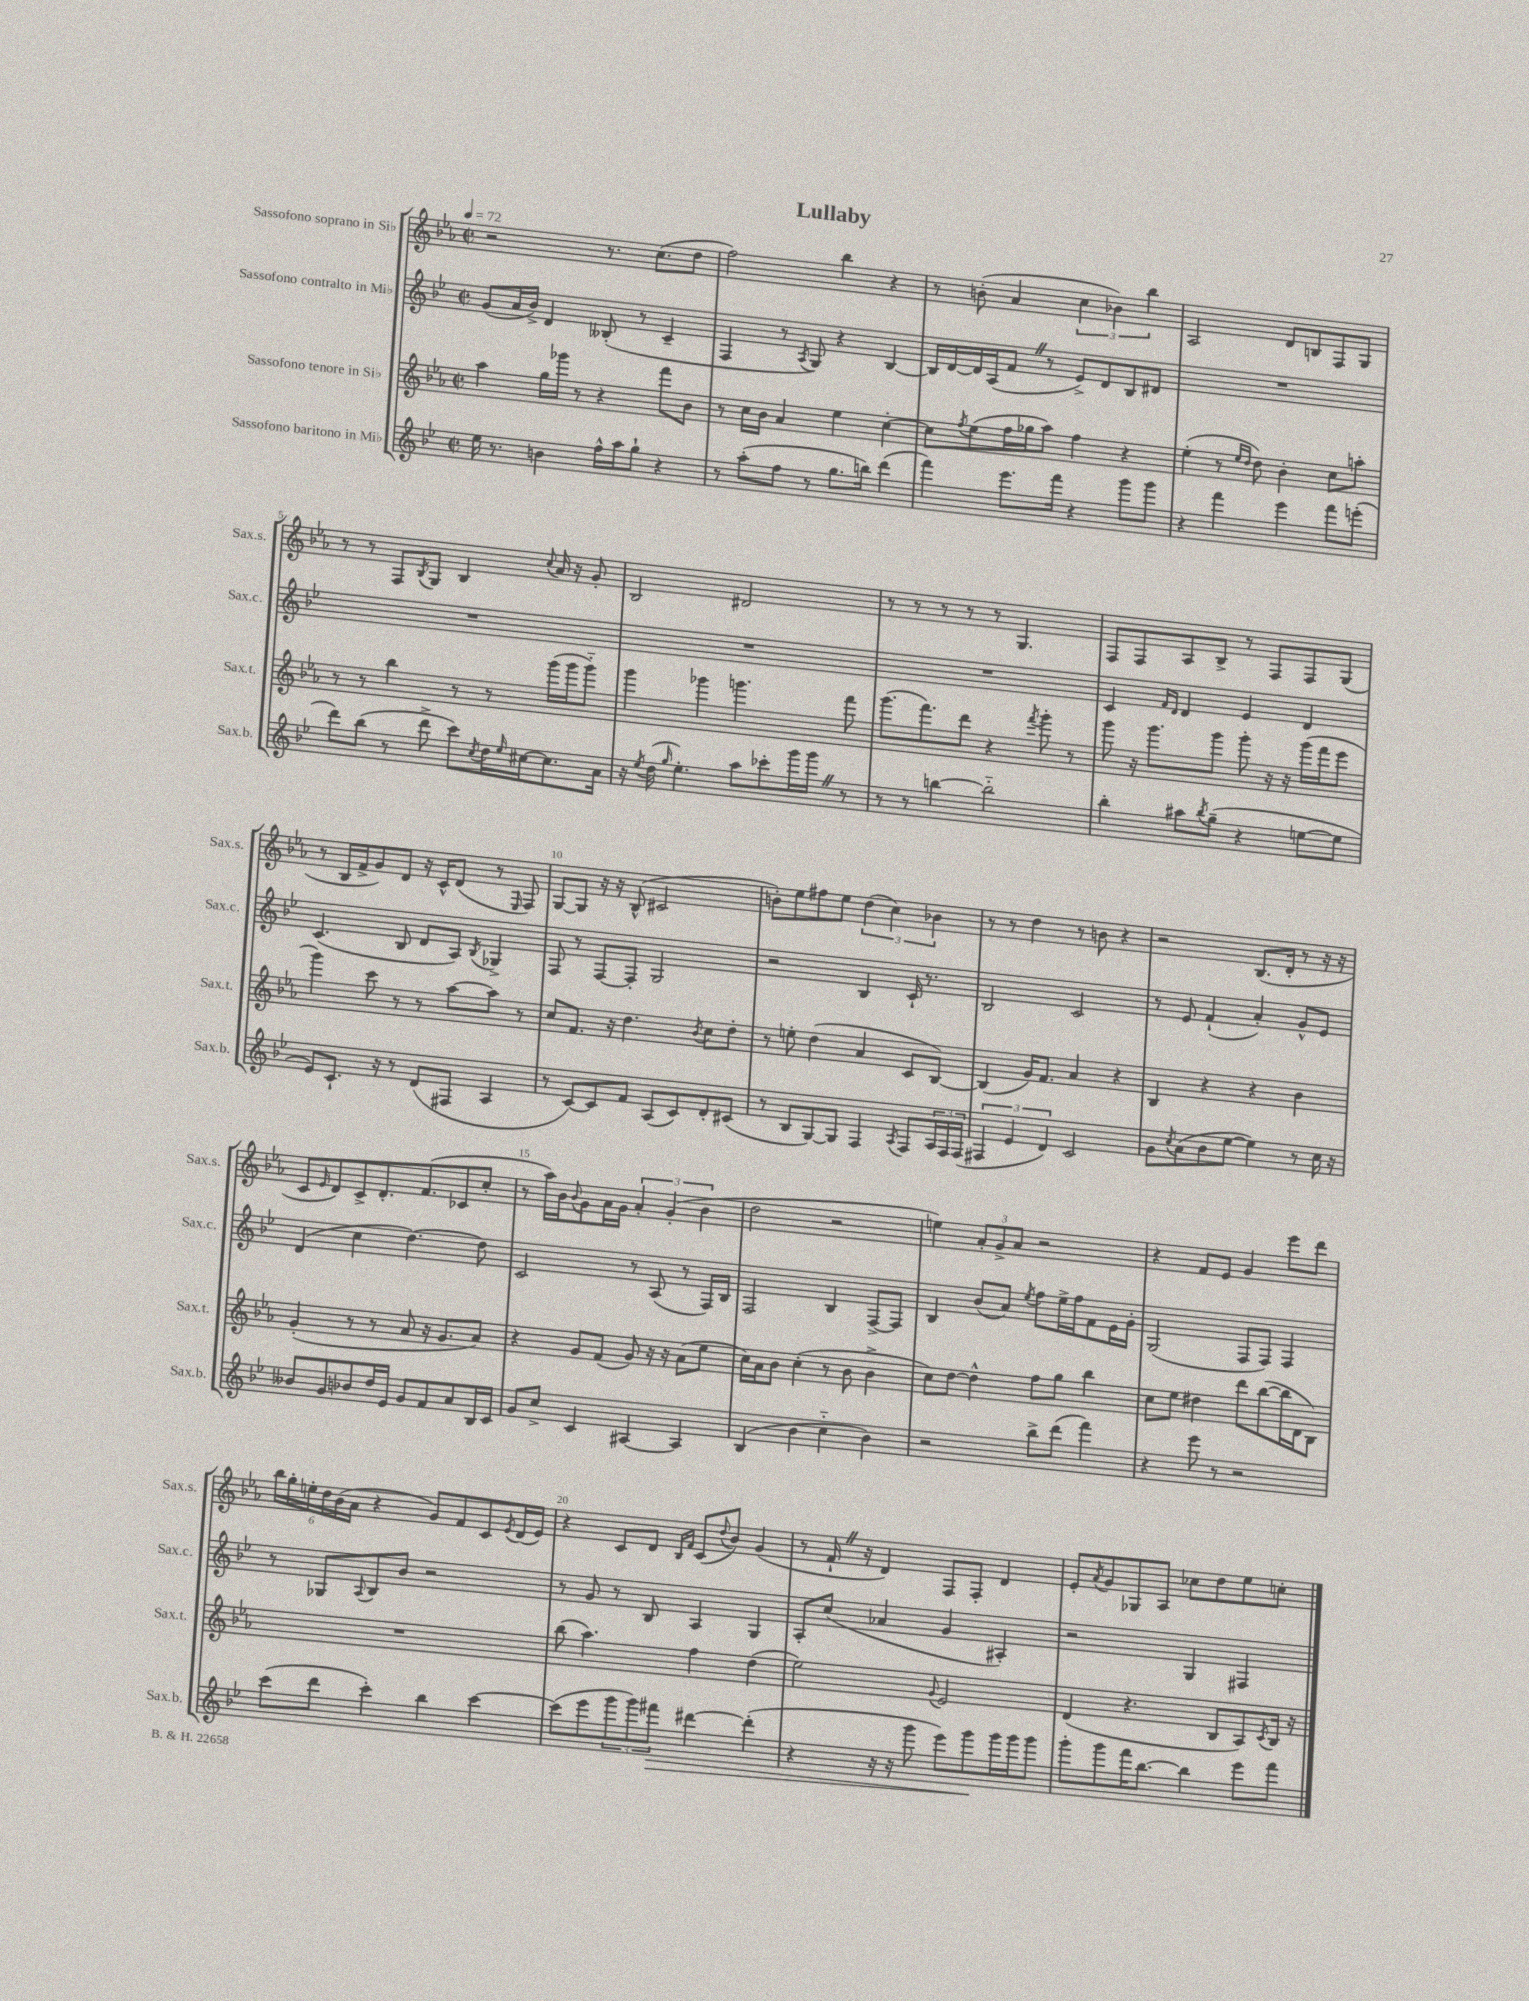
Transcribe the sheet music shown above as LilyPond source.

\header { title = "Lullaby" }
<<
\new StaffGroup <<
\new Staff = "s0" \with { instrumentName = "Sassofono soprano in Sib" shortInstrumentName = "Sax.s." } {
    \clef treble \key ees \major \defaultTimeSignature \time 2/2 \tempo 4 = 72
    r2 r8. c''8.( d''8 |
    f''2) bes''4 r4 |
    r8 b'8-.( aes'4 \tuplet 3/2 { c''4 bes'4) bes''4 } |
    aes2 d'8 b8 f8 g8 |
    r8 r8 f8 \acciaccatura { bes8 } g8 bes4 \appoggiatura { c''8 } aes'16 r16 g'8-. |
    bes2 dis'2 |
    r8 r8 r8 r8 r8 g4. |
    f8 f8 aes8 bes8-> r8 f8 f8 g8( |
    r8 bes16 f'16-> g'8) d'8 r16 c'16-^ d'8( r8 \grace { ees16 } f8) |
    g8~ g8 r16 r16 bes8-^( cis'2 |
    b'8-.) ees''8 fis''8 ees''8 \tuplet 3/2 { d''4( c''4) bes'4 } |
    r8 r8 d''4 r8 b'8 r4 |
    r2 bes8.( d'16-. r8 r16 r16 |
    c'8 \grace { ees'16 } d'8) c'8-> d'8.-. f'8.( ces'8 c''8-. |
    r8 aes''16) bes'16 \appoggiatura { bes'8 } g'8 aes'16 g'16 \tuplet 3/2 { aes'4-. g'4-.( bes'4 } |
    d''2 r2 |
    e''4) \tuplet 3/2 { aes'8-. g'8-> aes'8 } r2 |
    r4 f'8 ees'8 g'4 ees'''8 d'''8 |
    \tuplet 6/4 { bes''16 g''16-. e''16-. d''16 bes'16( aes'16 } r4 g'8) f'8 c'8 \acciaccatura { ees'8 } d'16( ees'16) |
    r4 c'8 d'8 \grace { bes16 f'16 } c'8( \appoggiatura { d''8 } bes'8) g'4( |
    r8 f'16-! \once \override BreathingSign.text = \markup { \musicglyph "scripts.caesura.straight" } \breathe r16 d'4) f8 f8-. d'4 |
    ees'8-. \acciaccatura { aes'8 } g'8 ges8 aes8 ces''8 d''8 ees''8 c''8-. \bar "|." |
}
\new Staff = "s1" \with { instrumentName = "Sassofono contralto in Mib" shortInstrumentName = "Sax.c." } {
    \clef treble \key bes \major \defaultTimeSignature \time 2/2
    g'8( a'16 bes'16->) d'4 beses8-.( r8 c'4-- |
    f4 r8 \acciaccatura { a8 } g8) r4 bes4~ |
    bes16 d'16~ d'16 a16( f'8 \once \override BreathingSign.text = \markup { \musicglyph "scripts.caesura.straight" } \breathe r8 ees'8->) d'8 bes8 dis'8 |
    R1 |
    R1 |
    R1 |
    R1 |
    c'4 \grace { f'16 d'16 } d'4 ees'4 d'4 |
    c'4.( bes8 d'8 a8) \acciaccatura { bes8 } ges4-> |
    f8 r8 f8~ f8-. g2 |
    r2 bes4 c'16-! r8. |
    bes2 c'2 |
    r8 ees'8 f'4-!( a'4-.) g'8-^ ees'8 |
    d'4( c''4 d''4.~) d''8 |
    c'2 r8 a8( r8 f16) bes16 |
    f2 bes4 f8~-> f8 |
    bes4 bes'8( a'8) \acciaccatura { ees''8 } f''8 ees''16-> f''16 f'8 ees'16 g'16-. |
    g2( f8 f8) f4 |
    r8 ges8 \appoggiatura { a8 } bes8 bes'8 r2 |
    r8 g'8 r8 bes8 a4 g4 |
    a8-. c''8( aes'4 g'4 ais4-.) |
    r2 g4 fis4 \bar "|." |
}
\new Staff = "s2" \with { instrumentName = "Sassofono tenore in Sib" shortInstrumentName = "Sax.t." } {
    \clef treble \key ees \major \defaultTimeSignature \time 2/2
    aes''4 g''16 ges'''16 r8 r4 f'''8 bes'8 |
    r8 c''16 bes'16 aes'4 ees''4 c''4~-. |
    c''8 \acciaccatura { f''8 } ees''8( f''16 ges''16 aes''8) f''4 r4 |
    ees''4-.( r8 \grace { ees''16 d''16 } d''8) bes'4-. c''8 a''8-. |
    r8 r8 bes''4 r8 r8 g'''16( g'''16 g'''8-_) |
    g'''4 ges'''4 g'''4. f'''8 |
    g'''8.( f'''8.) d'''8 r4 \acciaccatura { f'''8 } g'''8-. r8 |
    g'''8 r16 g'''8. g'''8 g'''8-. r16 r16 g'''16( f'''16 ees'''8 |
    g'''4) c'''8 r8 r8 aes''8~ aes''8 r8 |
    c''8 f'8. r16 d''4. \acciaccatura { bes'8 } c''8 d''8-. |
    r8 e''8-. d''4( aes'4 c'8 bes8~) |
    bes4( g'16) f'8. aes'4 r4 |
    bes4 r4 r4 bes'4 |
    g'4-.( r8 r8 aes'8 r16 g'8. aes'8) |
    r4 g'8 f'8( g'8) r16 r16 aes'8( ees''8 |
    c''16) aes'16 bes'8 c''4-.( r8 bes'8 bes'4-> |
    c''8) d''8~ d''4-^ f''8 g''8 bes''4 |
    c''8 ees''8 dis''4 d'''8 bes''8~( bes''16 d'16 bes8) |
    R1 |
    bes''8( aes''4.) f''4 d''4( |
    ees''2) \appoggiatura { g'8 } ees'2 |
    d'4( r4. bes8 aes8) \acciaccatura { c'8 } bes16 r16 \bar "|." |
}
\new Staff = "s3" \with { instrumentName = "Sassofono baritono in Mib" shortInstrumentName = "Sax.b." } {
    \clef treble \key bes \major \defaultTimeSignature \time 2/2
    ees''16 r8. b'4 f''16-^ a''16 g''8-! r4 |
    r8 a''8-.( f''8 r8 g''8. b''16) d'''4( |
    f'''4) ees'''8. f'''16 r4 g'''8 g'''8 |
    r4 f'''4 ees'''4 f'''8 e'''8-.( |
    d'''8) bes''8( r8 d'''8-> c'''8) \acciaccatura { c''8 } d''16 \grace { ees''16 } cis''16~ cis''8. a'16 |
    r16 \acciaccatura { ees''8 } d''16( \grace { g''16 } ees''4.-.) a''8 ces'''8-. g'''16 g'''16 \once \override BreathingSign.text = \markup { \musicglyph "scripts.caesura.straight" } \breathe r8 |
    r8 r8 b''4~ b''2-_ |
    bes''4-. ais''8 \acciaccatura { bes''8 } g''8--( r4 e''8~ e''8 |
    ees'8) c'8.-! r16 r8 d'8( fis8 a4 |
    r8 c'8~) c'8 f'8 a8( c'8) d'8-. cis'8( |
    r8 bes8 g8~) g8 f4 \acciaccatura { a8 } f8 \tuplet 3/2 { a16 f16 f16( } |
    \tuplet 3/2 { fis4 ees'4 d'4) } c'2 |
    g'8 \acciaccatura { c''8 } a'8( bes'8 ees''8~ ees''4) r8 c''16 r16 |
    beses'8 g'8 bes'8 d''16 ees'16 g'8 f'8 a'8 bes16 c'16 |
    g'8 c''8-> c'4 ais4~ ais4 |
    bes4( bes'4 c''4-_ bes'4) |
    r2 bes''8-> d'''8( f'''4) |
    r4 ees'''8 r8 r2 |
    c'''8( d'''8 c'''4-.) bes''4 c'''4~ |
    c'''8( ees'''8 \tuplet 3/2 { g'''8 g'''8) fis'''8\> } dis'''4~ dis'''4-.( |
    r4 r16 r16 g'''8 ees'''8) g'''8\! g'''16 g'''16 g'''8 |
    g'''8-. g'''8 f'''16 bes''8.~ bes''4 ees'''8 f'''8 \bar "|." |
}
>>
>>
\layout { \context { \Score \override BarNumber.break-visibility = ##(#f #t #t) barNumberVisibility = #(every-nth-bar-number-visible 5) } }
